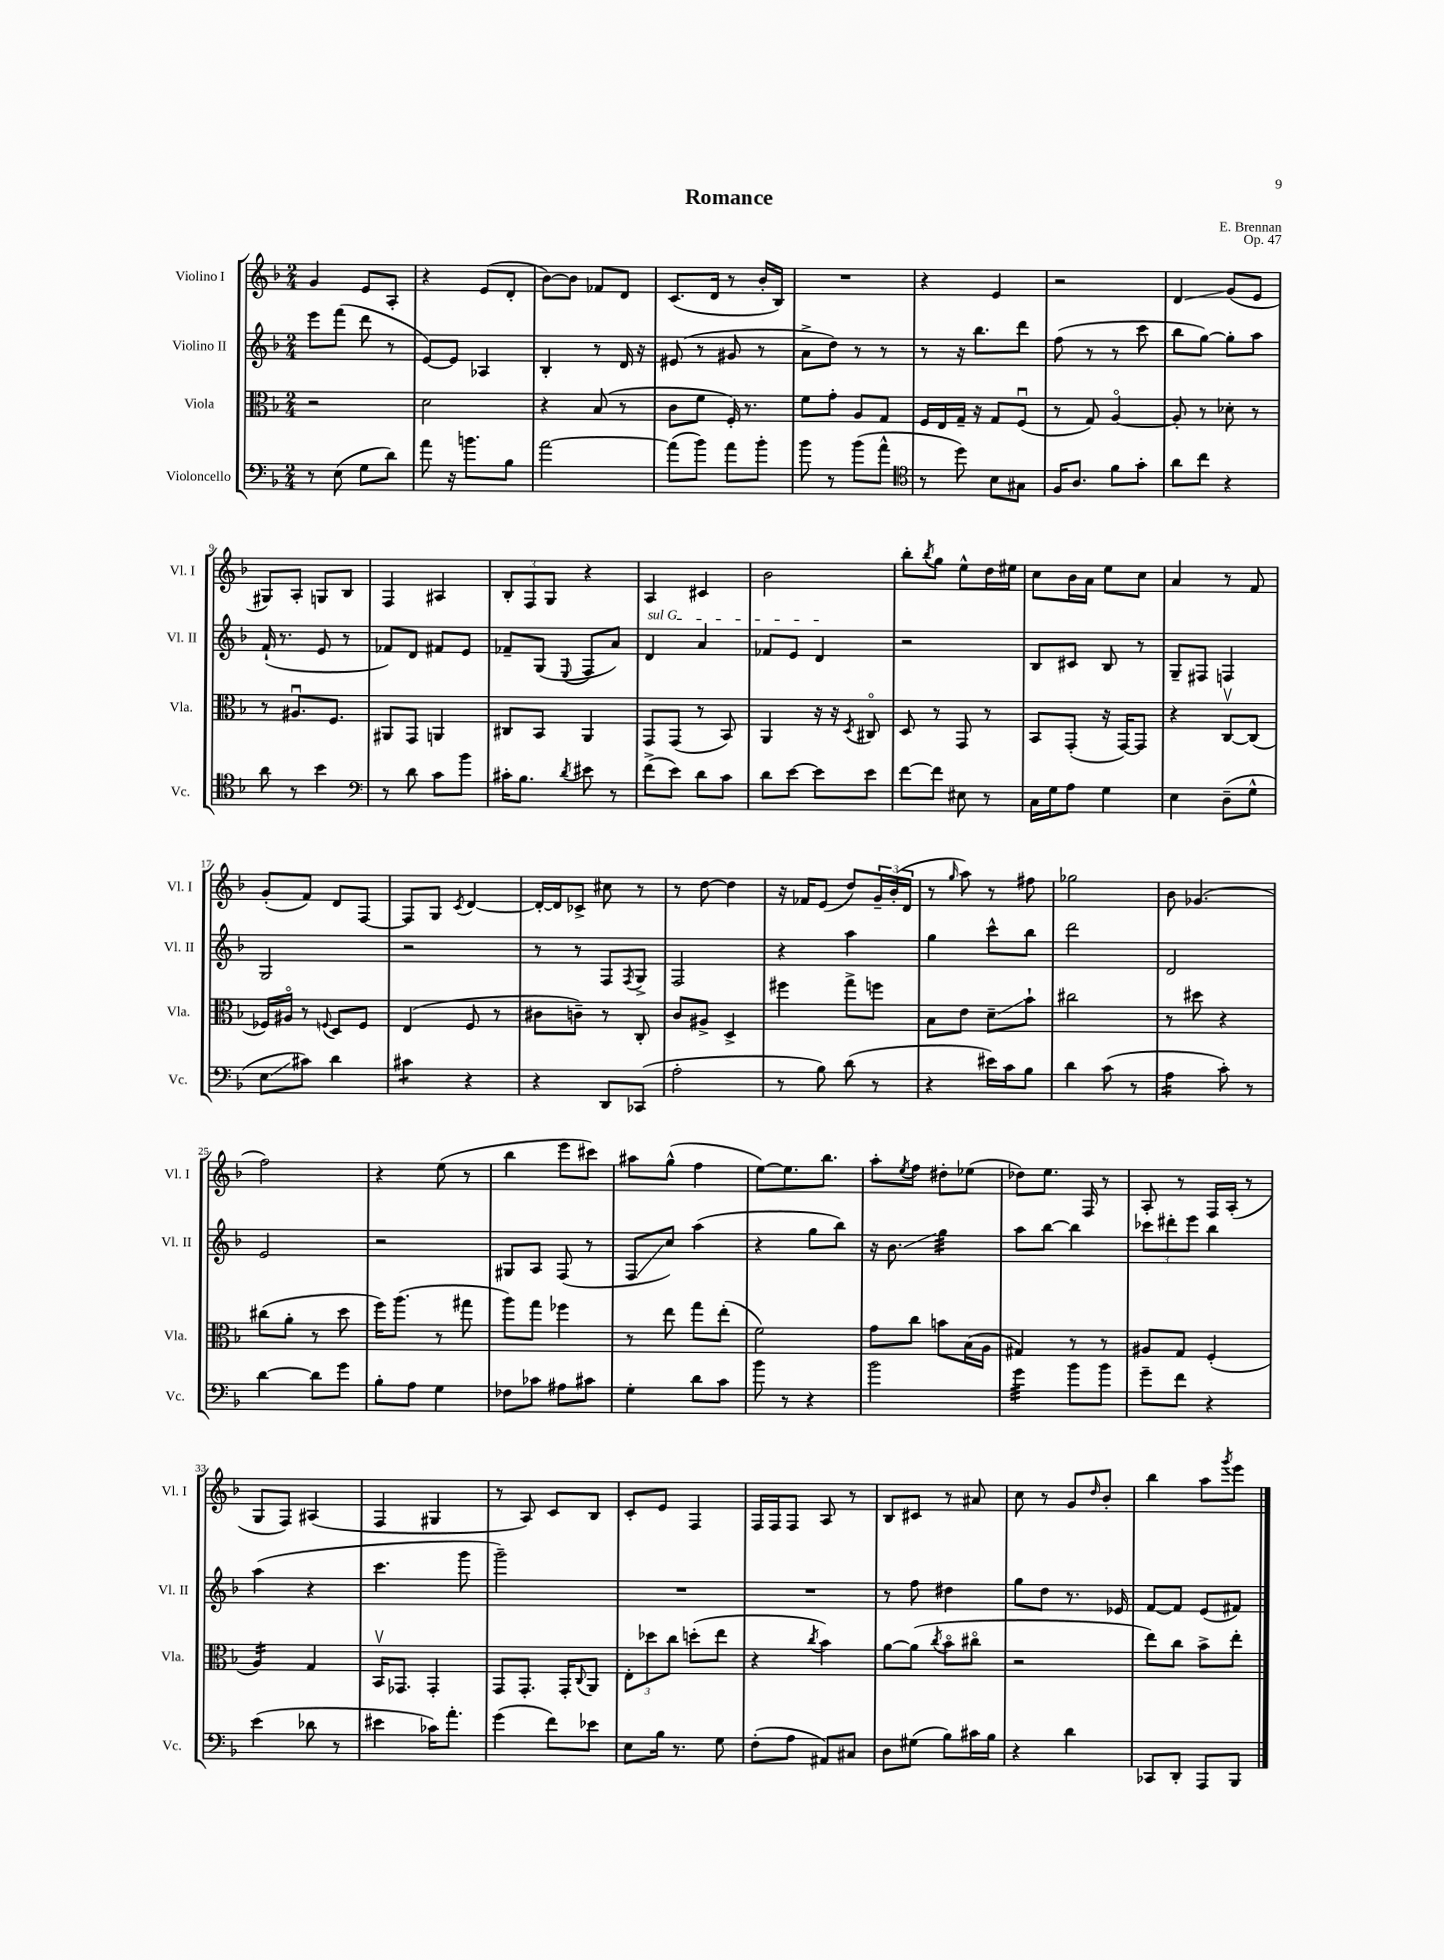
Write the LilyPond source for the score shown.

\header { title = "Romance" composer = "E. Brennan" opus = "Op. 47" }
<<
\new StaffGroup <<
\new Staff = "s0" \with { instrumentName = "Violino I" shortInstrumentName = "Vl. I" } {
    \clef treble \key f \major \numericTimeSignature \time 2/4
    g'4 e'8 a8-. |
    r4 e'8( d'8-. |
    bes'8~) bes'8 fes'8 d'8 |
    c'8.( d'16 r8 bes'16-. bes16) |
    R2 |
    r4 e'4 |
    r2 |
    d'4\glissando g'8( e'8 |
    gis8) a8-. g8 bes8 |
    f4 ais4 |
    \tuplet 3/2 { bes8-. f8 g8 } r4 |
    a4 cis'4 |
    bes'2 |
    bes''8-. \acciaccatura { bes''8 } g''8 e''8-^ d''16 eis''16 |
    c''8 bes'16 a'16 e''8 c''8 |
    a'4 r8 f'8 |
    g'8-.( f'8) d'8 f8~ |
    f8 g8 \acciaccatura { c'8 } d'4~ |
    d'16~-. d'16 ces'8-> cis''8 r8 |
    r8 d''8~ d''4 |
    r16 fes'16 e'8( d''8) \tuplet 3/2 { g'16-- bes'16-.( d'16 } |
    r8 \grace { g''16 } a''8) r8 fis''8 |
    ges''2 |
    bes'8 ges'4.( |
    f''2) |
    r4 e''8( r8 |
    bes''4 e'''8 cis'''8) |
    ais''8 g''8-^( f''4 |
    e''8~) e''8. bes''8. |
    a''8-. \acciaccatura { e''8 } f''8 dis''8-. ees''8( |
    des''8) e''8. f16 r8 |
    a8-. r8 f16 a16-.( r8 |
    g8 f8) ais4( |
    f4 gis4 |
    r8 a8) c'8 bes8 |
    c'8-. e'8 f4 |
    f16 f16 f8 a8 r8 |
    bes8 cis'8 r8 ais'8 |
    c''8 r8 g'8 \grace { d''16 } bes'8-. |
    bes''4 a''8 \acciaccatura { g'''8 } e'''8 \bar "|." |
}
\new Staff = "s1" \with { instrumentName = "Violino II" shortInstrumentName = "Vl. II" } {
    \clef treble \key f \major \numericTimeSignature \time 2/4
    e'''8 f'''8( d'''8 r8 |
    e'8~) e'8 aes4 |
    bes4-. r8 d'16 r16 |
    eis'8( r8 gis'8 r8 |
    a'8-> d''8) r8 r8 |
    r8 r16 bes''8. d'''8 |
    f''8( r8 r8 c'''8 |
    bes''8 g''8~) g''8-. a''8 |
    f'16-!( r8. e'8 r8 |
    fes'8) d'8 fis'8 e'8 |
    fes'8-- g8( \appoggiatura { e8 } f8 a'8) |
    \once \override TextSpanner.bound-details.left.text = \markup { \italic "sul G" } d'4\startTextSpan a'4 |
    fes'8 e'8 d'4\stopTextSpan |
    r2 |
    bes8 cis'8 bes8 r8 |
    g8-- fis8 f4 |
    g2 |
    r2 |
    r8 r8 f8 \acciaccatura { f8 } g8-> |
    f2 |
    r4 a''4 |
    g''4 c'''8-^ bes''8 |
    d'''2 |
    d'2 |
    e'2 |
    r2 |
    gis8 a8 f8( r8 |
    f8\glissando c''8) a''4( |
    r4 g''8 bes''8) |
    r16 bes'8.\glissando g''4:32 |
    a''8 bes''8~ bes''4 |
    \tuplet 3/2 { ces'''8 dis'''8-. e'''8 } bes''4 |
    a''4( r4 |
    c'''4. g'''8 |
    g'''2--) |
    R2 |
    R2 |
    r8 f''8 dis''4 |
    g''8 d''8 r8. ees'16 |
    f'8~ f'8 e'8( fis'8) \bar "|." |
}
\new Staff = "s2" \with { instrumentName = "Viola" shortInstrumentName = "Vla." } {
    \clef alto \key f \major \numericTimeSignature \time 2/4
    r2 |
    d'2 |
    r4 bes8( r8 |
    c'8 f'8 f16-.) r8. |
    f'8 g'8-. a8 g8 |
    f16 e16 g16-- r16 g8 f8\downbow( |
    r8 g8) a4~\flageolet |
    a8-. r8 des'8-. r8 |
    r8 ais8.\downbow f8. |
    ais,8 g,8 a,4 |
    cis8 bes,8 a,4 |
    g,8 g,8( r8 bes,8) |
    a,4 r16 r16 \acciaccatura { d8 } cis8\flageolet |
    d8 r8 g,8 r8 |
    bes,8 g,8-.( r16 g,16~) g,8 |
    r4 c8~\upbow c8( |
    fes16) ais16\flageolet r8 \appoggiatura { f8 } d8 f8 |
    e4( f8 r8 |
    cis'8 c'8--) r8 c8-. |
    c'8 ais8-> d4-> |
    fis''4 g''8-> f''8 |
    bes8 e'8 d'8--\glissando bes'8-! |
    cis''2 |
    r8 dis''8 r4 |
    cis''8( a'8-. r8 d''8 |
    f''16) a''8.( r8 gis''8 |
    a''8) g''8 fes''4 |
    r8 e''8 g''8 e''8-.( |
    f'2) |
    g'8 c''8 b'8 bes16( a16 |
    gis4) r8 r8 |
    ais8 g8 f4-.( |
    a4:16) g4 |
    bes,16\upbow ges,8. ges,4-. |
    g,8 g,8.-. g,16-. \appoggiatura { c8 } a,8 |
    \tuplet 3/2 { e8-. des''8 c''8 } d''8-.( e''8 |
    r4 \acciaccatura { c''8 } bes'4) |
    a'8~ a'8( \acciaccatura { c''8 } bes'8\flageolet cis''8\flageolet |
    r2 |
    e''8) c''8 bes'8-> e''8-. \bar "|." |
}
\new Staff = "s3" \with { instrumentName = "Violoncello" shortInstrumentName = "Vc." } {
    \clef bass \key f \major \numericTimeSignature \time 2/4
    r8 e8( g8 d'8) |
    a'8 r16 b'8. bes8 |
    a'2~ |
    a'8( bes'8) a'8 bes'8-. |
    bes'8 r8 bes'8( a'8-^ |
    \clef tenor r8 d''8) bes8 gis8 |
    f16 a8. f'8 g'8-. |
    a'8 c''8 r4 |
    a'8 r8 bes'4 |
    \clef bass r8 d'8 c'8 bes'8 |
    cis'16-. bes8. \acciaccatura { d'8 } eis'8 r8 |
    f'8->( e'8) d'8 c'8 |
    d'8 e'8~ e'8 e'8 |
    f'8~ f'8 eis8 r8 |
    c16 g16 a8 g4 |
    e4 d8--( g8-^ |
    e8\glissando cis'8) d'4 |
    cis'4:8 r4 |
    r4 d,8 ces,8( |
    a2-. |
    r8 bes8) d'8( r8 |
    r4 eis'16) c'16 bes8 |
    d'4 c'8( r8 |
    a4:16 c'8-.) r8 |
    d'4~ d'8 g'8 |
    bes8-. a8 g4 |
    fes8 ces'8 ais8 cis'8 |
    g4-. d'8 c'8 |
    bes'8 r8 r4 |
    bes'2 |
    g'4:32 bes'8 bes'8 |
    g'8-- f'8 r4 |
    e'4( des'8 r8 |
    eis'4 ces'16) a'8.-. |
    g'4( f'8) ees'8 |
    e8 bes16 r8. g8 |
    f8-.( a8 ais,8) cis8 |
    d8 gis8( bes8) cis'16 bes16 |
    r4 d'4 |
    ces,8 d,8-. a,,8 bes,,8 \bar "|." |
}
>>
>>
